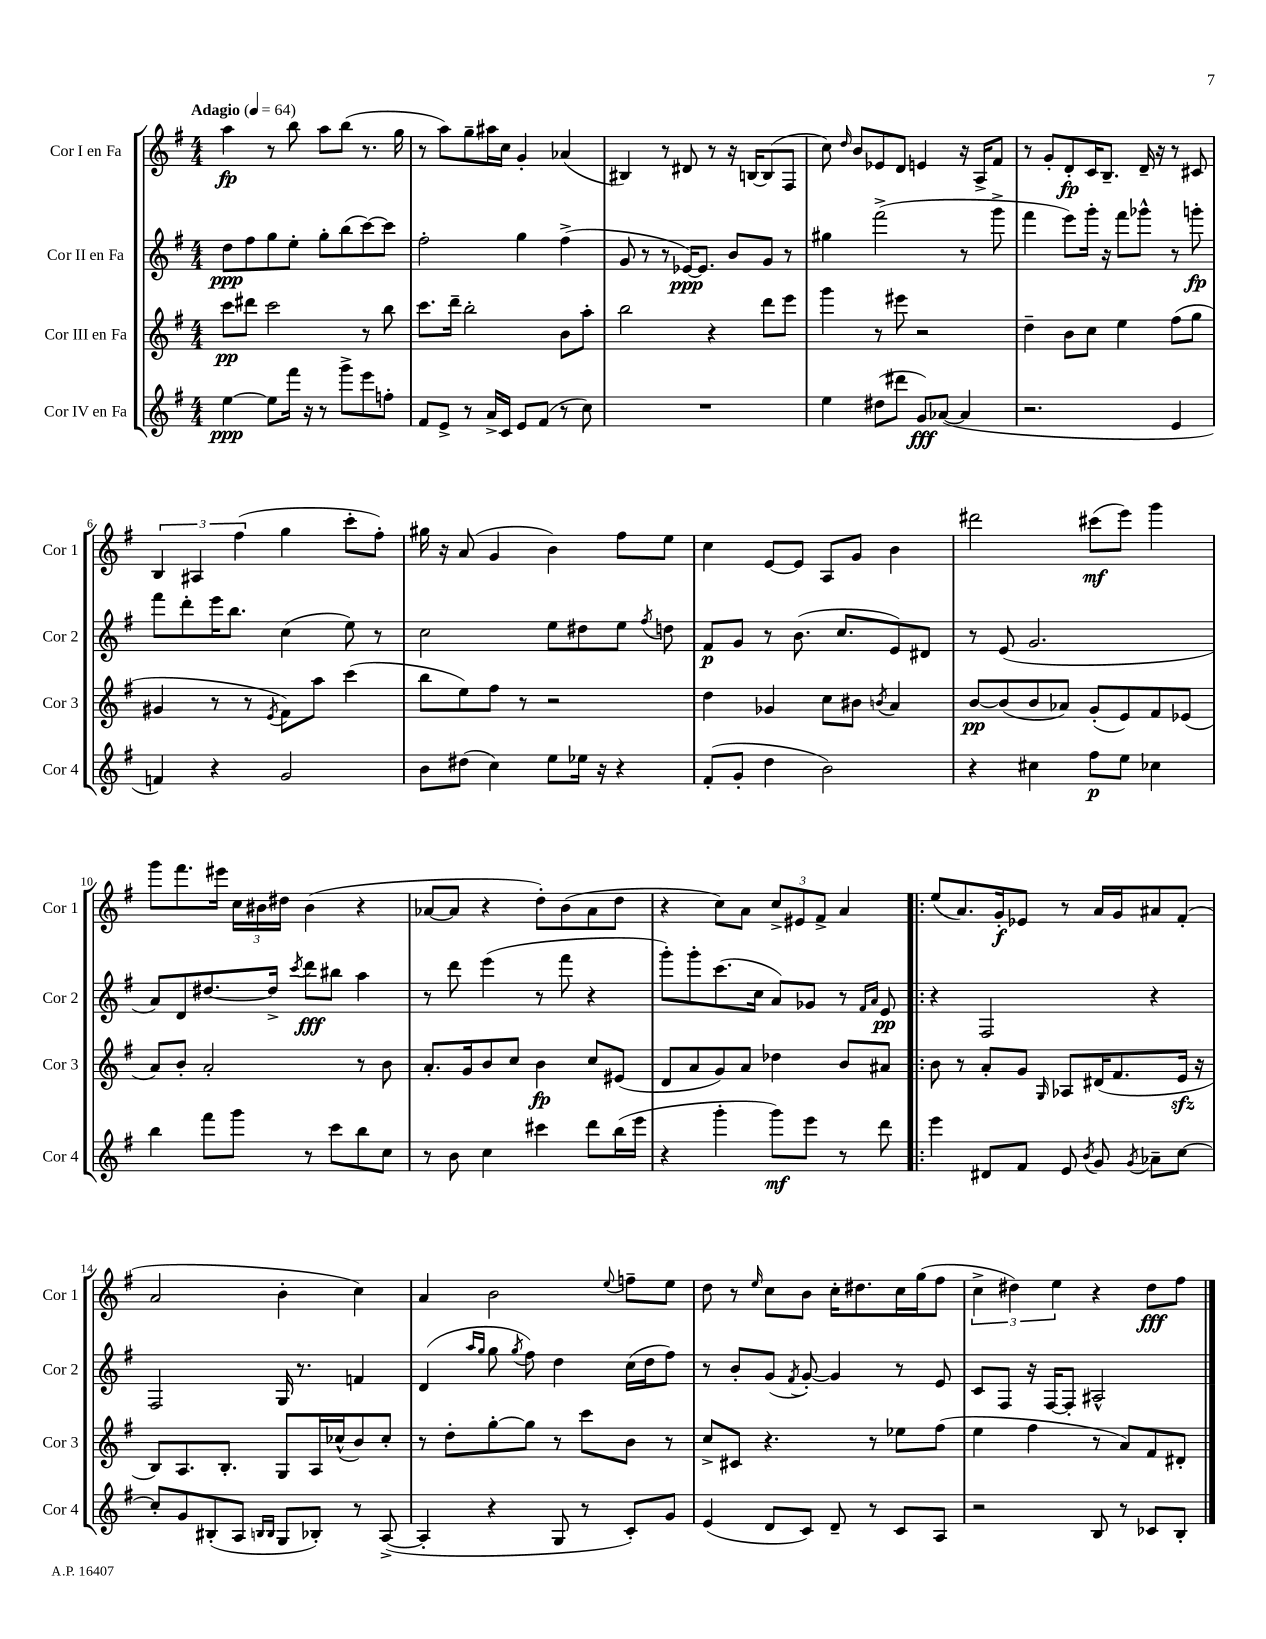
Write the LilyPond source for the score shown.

<<
\new StaffGroup <<
\new Staff = "s0" \with { instrumentName = "Cor I en Fa" shortInstrumentName = "Cor 1" } {
    \clef treble \key g \major \numericTimeSignature \time 4/4 \tempo "Adagio" 4 = 64
    \autoBeamOff a''4\fp r8 b''8 a''8[ b''8]( r8. g''16 |
    r8 a''8[) g''8-- ais''16 c''16] g'4-. aes'4( |
    bis4) r8 dis'8 r8 r16 b16[~ b8( fis8] |
    c''8) \grace { d''16 } b'8[ ees'8 d'8] e'4 r16 a16[-> fis'8] |
    r8 g'8[-. d'8-.\fp c'16 b8.]-- d'16-- r16 r8 cis'8 |
    \tuplet 3/2 { b4 ais4 fis''4( } g''4 c'''8[-. fis''8]-.) |
    gis''16 r16 a'8( g'4 b'4) fis''8[ e''8] |
    c''4 e'8[~ e'8] a8[ g'8] b'4 |
    dis'''2 cis'''8[\mf( e'''8]) g'''4 |
    g'''8[ fis'''8. eis'''16] \tuplet 3/2 { c''16[ bis'16 dis''16] } bis'4( r4 |
    aes'8[~ aes'8] r4 d''8[-.) b'8( aes'8 d''8] |
    r4 c''8[) a'8] \tuplet 3/2 { c''8[-> eis'8 fis'8]-> } a'4 |
    \bar ".|:" e''8[( a'8.) g'16-.\f ees'8] r8 a'16[ g'16 ais'8 fis'8]-.( |
    a'2 b'4-. c''4) |
    a'4 b'2 \appoggiatura { e''8 } f''8[-- e''8] |
    d''8 r8 \grace { e''16 } c''8[ b'8] c''16[-. dis''8. c''16 g''16( fis''8] |
    \tuplet 3/2 { c''4-> dis''4) e''4 } r4 dis''8[\fff fis''8] \bar "|." |
}
\new Staff = "s1" \with { instrumentName = "Cor II en Fa" shortInstrumentName = "Cor 2" } {
    \clef treble \key g \major \numericTimeSignature \time 4/4
    \autoBeamOff d''8[\ppp fis''8 g''8 e''8]-. g''8[-. b''8( c'''8~) c'''8] |
    fis''2-. g''4 fis''4->( |
    g'8 r8 r8 ees'16[~\ppp) ees'8.] b'8[ g'8] r8 |
    gis''4 fis'''2->( r8 g'''8-> |
    fis'''4 e'''8[) g'''16]-. r16 fis'''8[ ges'''8]-^ r8 g'''8-.\fp |
    fis'''8[ d'''8-. e'''16 b''8.] c''4( e''8) r8 |
    c''2 e''8[ dis''8 e''8] \acciaccatura { fis''8 } d''8 |
    fis'8[\p g'8] r8 b'8.( c''8.[ e'8) dis'8] |
    r8 e'8( g'2. |
    a'8[) d'8 dis''8.~ dis''16]-> \acciaccatura { c'''8 } d'''8[\fff bis''8] a''4 |
    r8 d'''8 e'''4( r8 fis'''8 r4 |
    g'''8[-.) g'''8-. c'''8.( c''16] a'8[) ges'8] r8 \grace { fis'16[ a'16] } e'8\pp |
    \bar ".|:" r4 fis2 r4 |
    fis2 g16 r8. f'4 |
    d'4( \grace { a''16[ g''16] } g''8 \acciaccatura { g''8 } fis''8) d''4 c''16[( d''16 fis''8]) |
    r8 b'8[-. g'8]( \acciaccatura { fis'8 } g'8~-.) g'4 r8 e'8 |
    c'8[ fis8] r16 fis16[~ fis8]-. ais2-^ \bar "|." |
}
\new Staff = "s2" \with { instrumentName = "Cor III en Fa" shortInstrumentName = "Cor 3" } {
    \clef treble \key g \major \numericTimeSignature \time 4/4
    \autoBeamOff c'''8[\pp dis'''8] c'''2 r8 b''8 |
    c'''8.[ d'''16]-- b''2-. b'8[ a''8]-. |
    b''2 r4 d'''8[ e'''8] |
    g'''4 r8 eis'''8 r2 |
    d''4-- b'8[ c''8] e''4 fis''8[( g''8] |
    gis'4 r8 r8 \acciaccatura { e'8 } fis'8[) a''8] c'''4( |
    b''8[ e''8) fis''8] r8 r2 |
    d''4 ges'4 c''8[ bis'8] \acciaccatura { b'8 } a'4 |
    b'8[~\pp b'8( b'8 aes'8]) g'8[-.( e'8) fis'8 ees'8]( |
    a'8[) b'8]-. a'2-. r8 b'8 |
    a'8.[-. g'16 b'8 c''8] b'4\fp c''8[ eis'8]( |
    d'8[ a'8 g'8) a'8] des''4 b'8[ ais'8] |
    \bar ".|:" b'8 r8 a'8[-. g'8] \grace { g16 } aes8[ dis'16( fis'8. e'16]\sfz r16 |
    b8[) a8. b8.]-. g8[ a16 ces''16-^( b'8) ces''8]-. |
    r8 d''8[-. g''8~-. g''8] r8 c'''8[ b'8] r8 |
    c''8[-> cis'8] r4. r8 ees''8[ fis''8]( |
    e''4 fis''4 r8 a'8[) fis'8 dis'8]-. \bar "|." |
}
\new Staff = "s3" \with { instrumentName = "Cor IV en Fa" shortInstrumentName = "Cor 4" } {
    \clef treble \key g \major \numericTimeSignature \time 4/4
    \autoBeamOff e''4~\ppp e''8[ fis'''16] r16 r8 g'''8[-> e'''8 f''8]-. |
    fis'8[ e'8]-> r8 a'16[-> c'16] e'8[ fis'8]( r8 c''8) |
    R1 |
    e''4 dis''8[( dis'''8] g'8[\fff) aes'8]~( aes'4 |
    r2. e'4 |
    f'4) r4 g'2 |
    b'8[ dis''8]( c''4) e''8[ ees''16] r16 r4 |
    fis'8[-.( g'8]-. d''4 b'2) |
    r4 cis''4 fis''8[\p e''8] ces''4 |
    b''4 fis'''8[ g'''8] r8 c'''8[ b''8 c''8] |
    r8 b'8 c''4 cis'''4 d'''8[ b''16( e'''16] |
    r4 g'''4-. g'''8[\mf) e'''8] r8 d'''8 |
    \bar ".|:" e'''4 dis'8[ fis'8] e'8 \acciaccatura { b'8 } g'8 \acciaccatura { g'8 } aes'8[-- c''8]~ |
    c''8[-. g'8 bis8-.( a8] \grace { b16[ b16] } g8[ bes8]-.) r8 a8~->( |
    a4-. r4 g8 r8 c'8[-.) g'8] |
    e'4( d'8[ c'8]) d'8-- r8 c'8[ a8] |
    r2 b8 r8 ces'8[ b8]-. \bar "|." |
}
>>
>>
